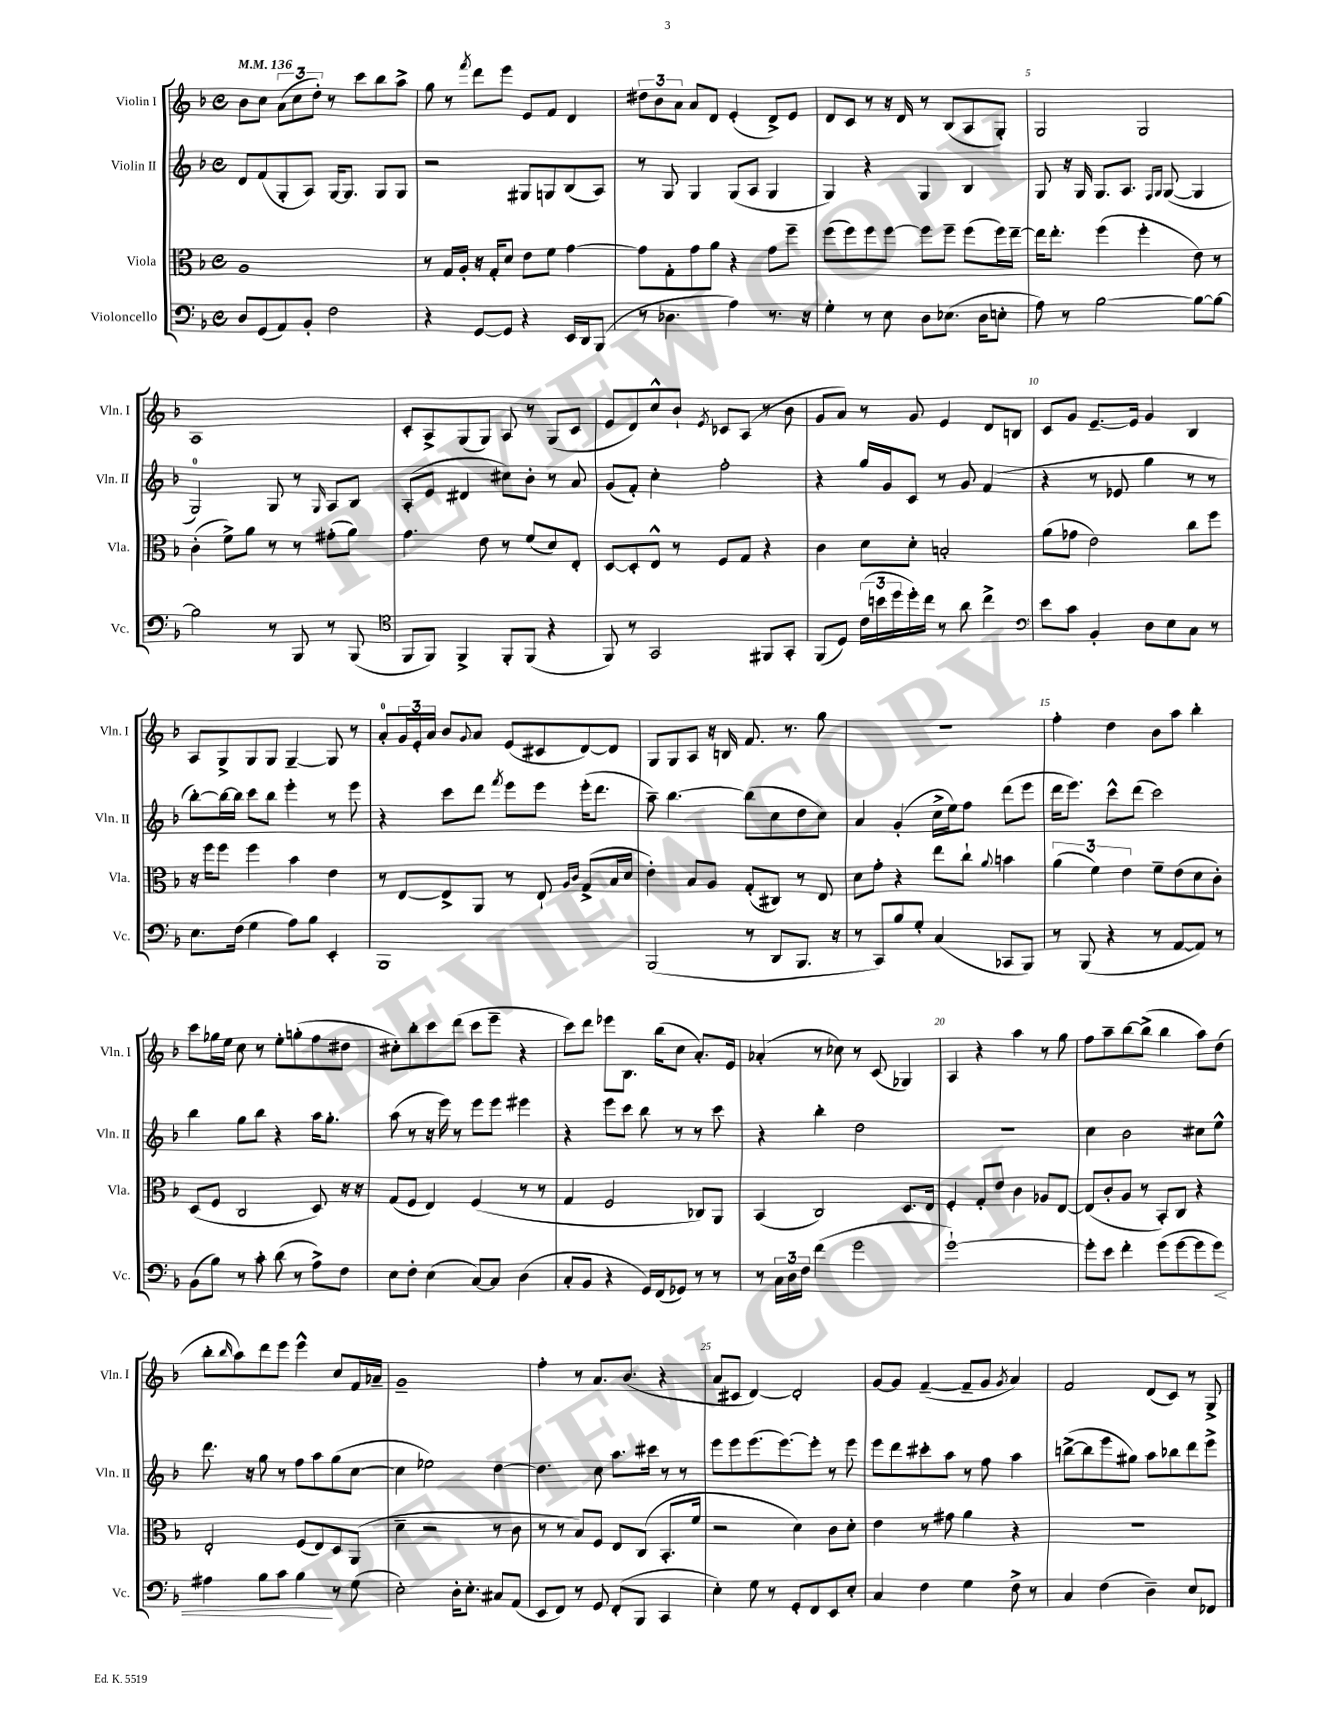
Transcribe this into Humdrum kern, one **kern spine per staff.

**kern	**kern	**kern	**kern
*staff4	*staff3	*staff2	*staff1
*clefF4	*clefC3	*clefG2	*clefG2
*k[b-]	*k[b-]	*k[b-]	*k[b-]
*M4/4	*M4/4	*M4/4	*M4/4
*met(c)	*met(c)	*met(c)	*met(c)
*MM136	*MM136	*MM136	*MM136
8D	1A	8d	8b-
(8GG	.	(8f	8cc
8AA)	.	8G'	(12a
.	.	.	12cc
8BB-'	.	8A)	.
.	.	.	12dd')
2F	.	[16G	8r
.	.	8.G]	.
.	.	.	8ccc
.	.	8G	8bb-
.	.	8G	8aa^
=	=	=	=
4r	8r	2r	8gg
.	16G	.	8r
.	16A'	.	.
.	.	.	8qfff
[8GG	16r	.	8ddd
.	16G'	.	.
8GG]	8d	.	8eee
4r	8e	8G#	8e
.	8f	8G	8f
16EE	[4g	(8B-	4d
16DD	.	.	.
(8BBB-	.	8A)	.
=	=	=	=
8r	8g]	8r	12dd#
.	.	.	12b-
4.D-	8G'	8G	.
.	.	.	12a
.	8g	4G	8a
.	8a	.	8d
4A)	4r	(8G	(4e'
.	.	8A	.
8.r	8g	4G	8d^)
.	8ff~	.	8e
16r	.	.	.
=	=	=	=
4G'	(8ff	4G)	8d
.	8ff)	.	8c
8r	8ff	4r	8r
8E	[8ff	.	16r
.	.	.	16d
8D	8ff]	4G	8r
(8.E-	8ff~	.	(8B-
.	(8ff	4B-	8A
16D	.	.	.
8E'	16ff)	.	8G')
.	[16ee~	.	.
=	=	=	=
8A)	16ee]	8G	2G
.	8.ee'	.	.
8r	.	16r	.
.	.	16G	.
[2B-	(4ff	8.G	.
.	.	8.A	.
.	4ff'	.	2G
.	.	16qqF	.
.	.	16qqG	.
.	.	([8G	.
8B-_	8e)	4G]	.
8B-_	8r	.	.
=	=	=	=
2B-]	(4c'	2G)	1A
.	8f^)	.	.
.	8a	.	.
8r	8r	8G	.
8BBB-	8r	8r	.
.	.	16qqG	.
8r	(8g#'	8A	.
(8BBB-	8a)	8B-	.
=	=	=	=
*clefC4	*	*	*
8FF	4.g	(8A'	8c'
8FF)	.	8e	8A^
4FF^	.	4d#	(8G
.	8e	.	8G)
8FF'	8r	8cc#)	8A
(8FF	(8f	8b-'	8r
4r	8d)	8r	(8G
.	8E'	8a	8c
=	=	=	=
8FF)	[8D	(8g	8e
8r	8D']	8f')	8d)
2GG	8E^^	4cc'	8cc^^
.	8r	.	8b-`
.	.	.	8qe
.	8F	2ff'	8c-
.	8G	.	(8A
8FF#	4r	.	8r
8GG'	.	.	8b-
=	=	=	=
(8FF	4c	4r	8g
8D)	.	.	8a)
(24c	8d	16gg	8r
24b	.	.	.
.	.	16g	.
24dd	.	.	.
16dd')	8d'	8c	8g
16cc	.	.	.
8r	2B'	8r	4e
8a	.	8g	.
4cc^	.	(4f	8d
.	.	.	8B
=	=	=	=
*clefF4	*	*	*
8e	(8a	4r	8c
8c	8g-	.	8g
4BB-'	2e)	8r	[8.e~
.	.	8e-	.
.	.	.	16e]
8D	.	4gg	4g
8E	.	.	.
8C	8cc	8r	4B-
8r	8ff	8r	.
=	=	=	=
8.E	16r	[8bb-')	8A
.	16ff	.	.
.	8ff	16bb-_	8G^
(16F	.	16bb-]	.
4G	4ff	8ccc	8G
.	.	8bb-	8G
8A)	4b-	4eee'	[4G~
8B-	.	.	.
4EE'	4e	8r	8G]
.	.	8eee	8r
=	=	=	=
1BBB-	8r	4r	8a'
.	[8E	.	24g
.	.	.	24e'
.	.	.	24a
.	8E^]	8ccc	8b-
.	.	.	8qqg
.	8AA	8ddd	8a
.	.	8qfff	.
.	8r	8eee	(8e
.	8E`	8eee	8c#
.	16qqA	.	.
.	16qqc	.	.
.	(8G^	(16eee'	[8d)
.	.	8.ddd	.
.	16B-	.	8d]
.	16d	.	.
=	=	=	=
(2BBB-	4e')	8aa~)	8G
.	.	[4.bb-	8G
.	8B-	.	8A
.	8A	.	16r
.	.	.	16B
8r	(8G'	(8bb-]	8.f
8DD	8C#)	8cc	.
.	.	.	8.r
8.BBB-	8r	8dd	.
.	8E	8cc)	8gg
16r	.	.	.
=	=	=	=
8r	8d	4a	1r
8CC)	8g'	.	.
8B-	4r	(4g'	.
8G'	.	.	.
(4C	8ee	16cc^	.
.	.	16ee)	.
.	8cc`	8ff	.
.	8qqa	.	.
8CC-	4b	(8ddd	.
8BBB-)	.	8eee	.
=	=	=	=
8r	(6a	16ddd	4ff'
.	.	8.eee)	.
(8BBB-	.	.	.
.	6f)	.	.
4r	.	8ccc^^	4dd
.	6e	.	.
.	.	(8ddd	.
8r	8f~	2ccc)	8b-
[8AA	(8e	.	8aa
8AA])	8d	.	4bb-'
8r	8c')	.	.
=	=	=	=
(8BB-	(8D	4bb-	8ccc
8B-)	8F	.	16gg-
.	.	.	16ee
8r	2C	8gg	8cc
8c'	.	8bb-	8r
(8d	.	4r	8ee'
8r	.	.	(8gg'
8A^)	8D)	16aa	8ff
.	.	8.gg'	.
8F	16r	.	8dd#
.	16r	.	.
=	=	=	=
8E	(8G	(8aa	8cc#')
8F'	8F	8r	8bb-'
(4E	4E)	16r	8ccc
.	.	16eee)	.
.	.	8r	(8ddd
[8C)	(4F	8eee	8ccc
8C]	.	8eee	8eee~
(4D	8r	4eee#	4r
.	8r	.	.
=	=	=	=
8C'	4G	4r	8ccc)
8BB-	.	.	8ddd
4r	2F	8eee	8eee-
.	.	8ccc	8.B-
16GG)	.	8bb-	.
(16FF	.	.	(16bb-
8GG-)	.	8r	8cc
8r	8C-)	8r	8.a')
8r	8AA	8ccc	.
.	.	.	16e
=	=	=	=
8r	(4BB-	4r	(4a-'
24C	.	.	.
24D	.	.	.
24F	.	.	.
(4f	2C)	4bb-'	8r
.	.	.	8cc-)
2g	.	2dd	8r
.	.	.	(8c
.	8.D	.	4G-)
.	16E	.	.
=	=	=	=
[1g`)	4F'	1r	4A
.	8G'	.	4r
.	8e	.	.
.	4c	.	4aa
.	8A-	.	8r
.	[8E	.	8gg
=	=	=	=
8g']	(8E]	4cc	8ff
8e	8c'	.	8aa~
4f'	8A	2b-	[8bb-
.	8r	.	(8bb-^]
(8g	8BB-')	.	4bb-
[8g	8C	.	.
8g]	4r	8cc#	8aa)
8g)	.	8ee^^	(8dd
=	=	=	=
4A#	2E'	8.ddd	8bb-'
.	.	.	16qqbb-
.	.	.	8aa)
.	.	16r	.
8B-	.	8gg	8ddd
8c	.	8r	8eee
4B-	(8F	8ff	4eee^^
.	8E)	8aa	.
8r	8D	(8gg	8cc
(8G	(8AA	[8cc	16f
.	.	.	16a-~
=	=	=	=
2E')	4d~	4cc]	1g~
.	2r	2ee-)	.
16D'	.	.	.
8.E'	.	.	.
8C#	8r	[4dd	.
(8AA	8c	.	.
=	=	=	=
8EE	8r	4.dd]	4ff'
8FF)	8r	.	.
8r	8B-)	.	8r
8GG	8F	8cc	8.a
(8FF'	8E	8.aa	.
.	.	.	(8.b-
8BBB-	(8C	.	.
.	.	16ccc#	.
4CC	8.BB-'	8r	4r
.	.	8r	.
.	16f	.	.
=	=	=	=
4E')	2r	8eee	8a
.	.	8eee	8c#
8G	.	(8.eee	[4d)
8r	.	.	.
.	.	[8.eee)	.
8GG'	4d)	.	2d']
8FF	.	8eee']	.
8EE	8c	8r	.
8E'	8d'	8eee	.
=	=	=	=
4C	4e	8eee	[8g
.	.	8ddd	8g]
4F	8r	8ccc#'	([4f~
.	8g#	8aa	.
4G	4a	8r	8f~]
.	.	8ff	8g
.	.	.	8qg
8F^	4r	4aa	4a)
8r	.	.	.
=	=	=	=
4C	1r	([8bb^	2f
.	.	8bb]	.
(4F	.	8eee	.
.	.	8gg#)	.
4D~)	.	8aa	(8d
.	.	8bb-	8c)
8E	.	8ddd	8r
8FF-	.	8eee^	8G^
==	==	==	==
*-	*-	*-	*-
